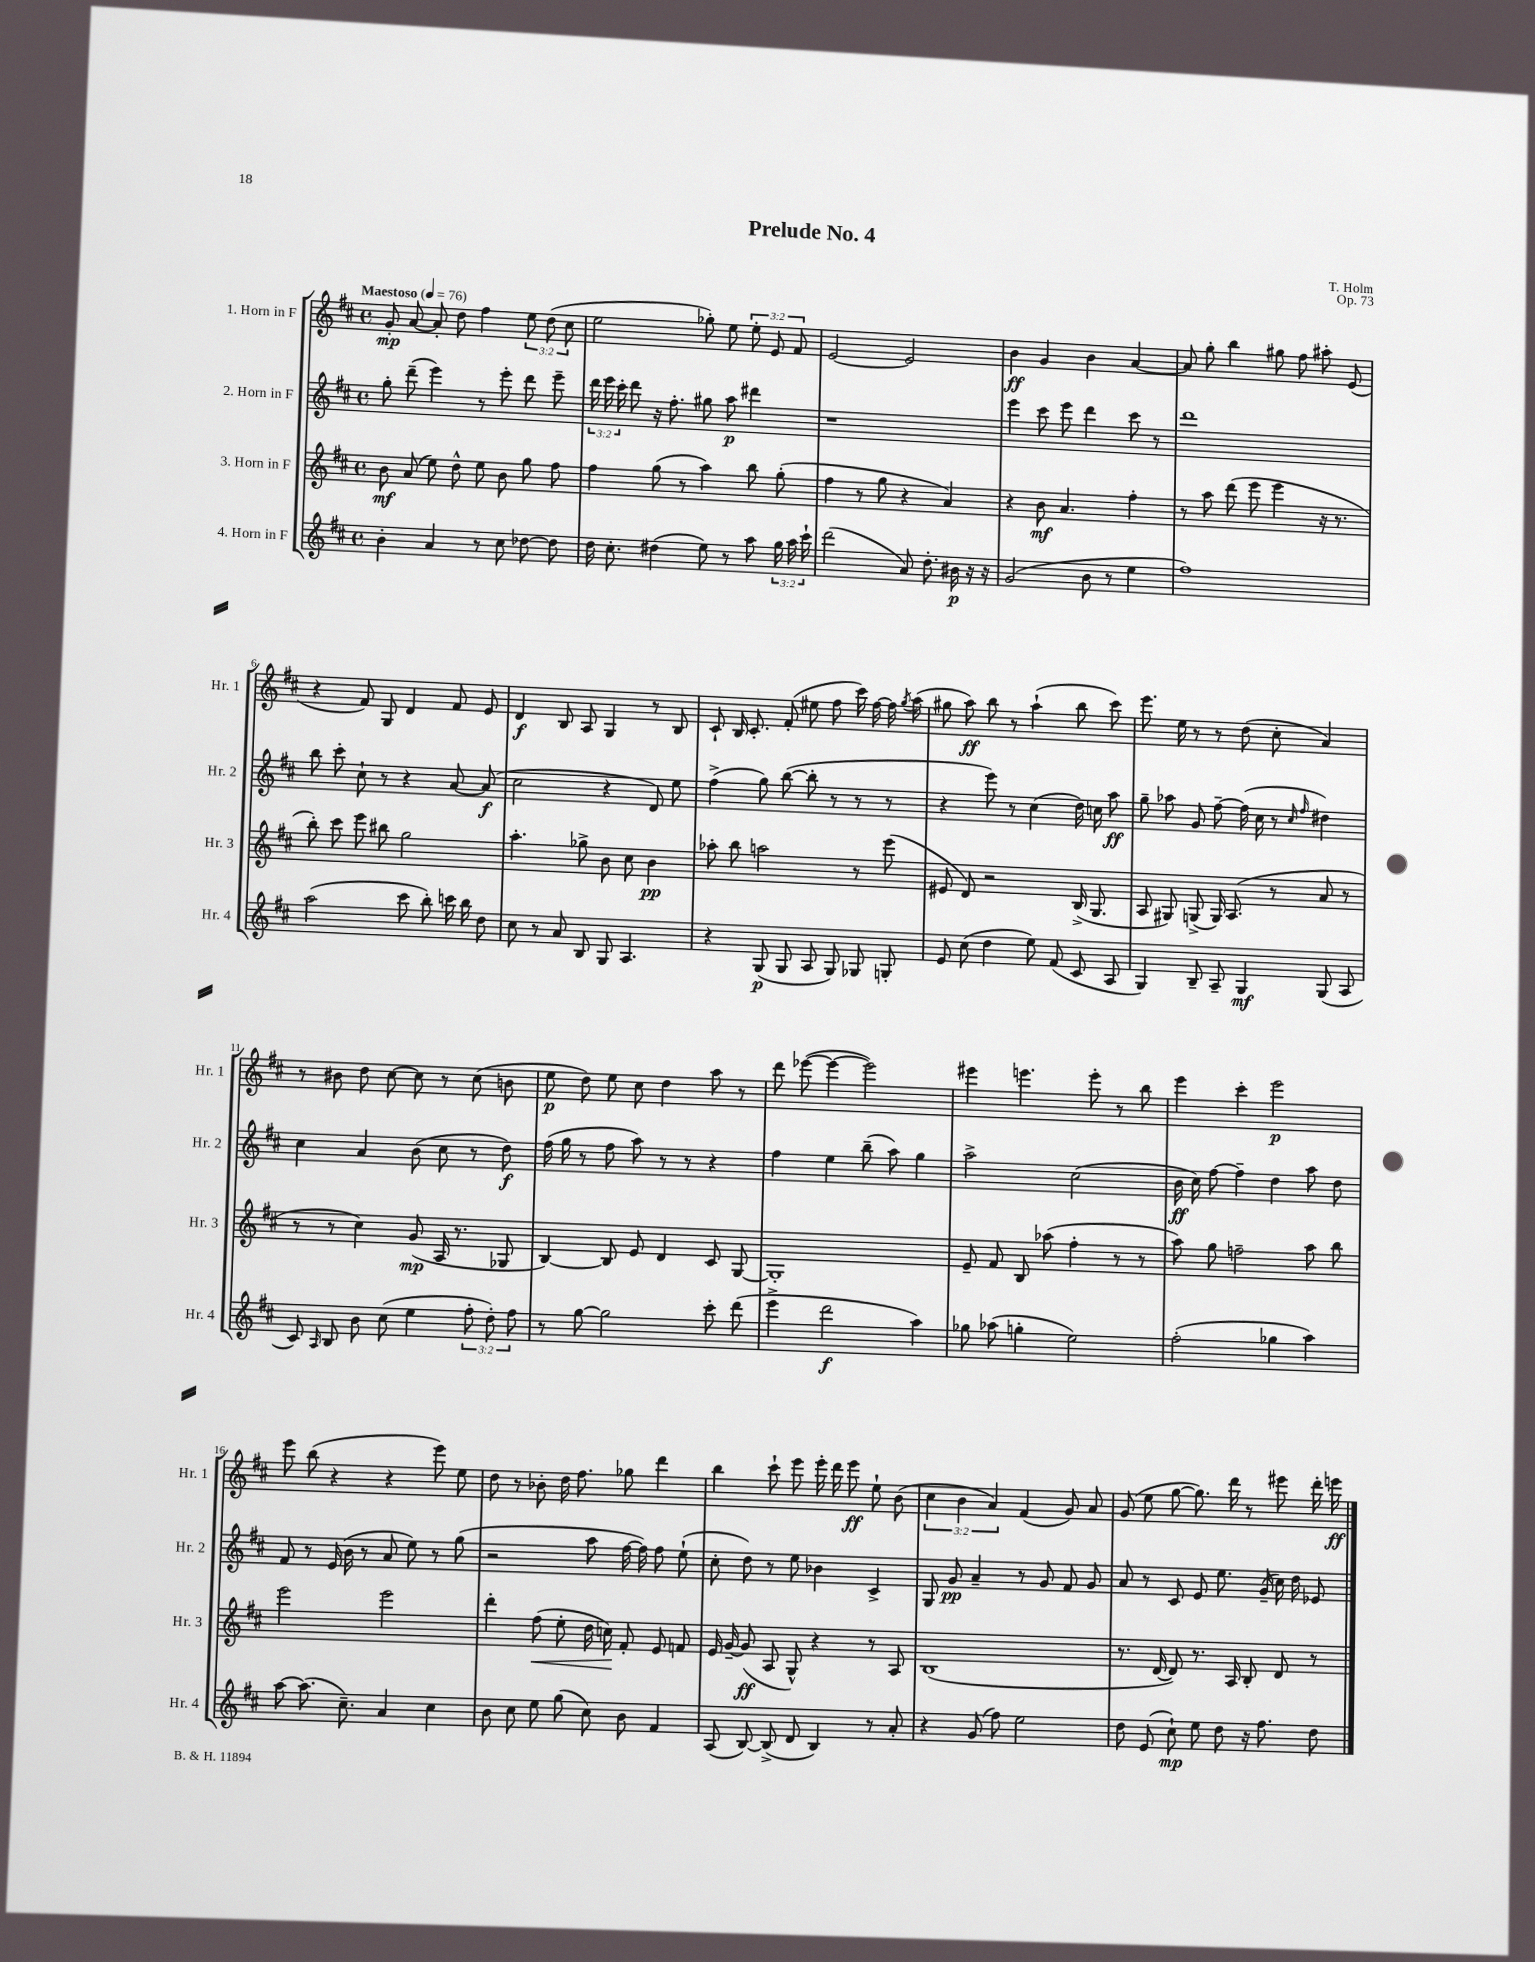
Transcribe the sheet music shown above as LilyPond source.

\header { title = "Prelude No. 4" composer = "T. Holm" opus = "Op. 73" }
<<
\new StaffGroup <<
\new Staff = "s0" \with { instrumentName = "1. Horn in F" shortInstrumentName = "Hr. 1" } {
    \clef treble \key d \major \defaultTimeSignature \time 4/4 \override Staff.TupletNumber.text = #tuplet-number::calc-fraction-text \tempo "Maestoso" 4 = 76
    \autoBeamOff g'8-.\mp a'8~ a'8-. d''8 fis''4 \tuplet 3/2 { e''8 d''8( cis''8 } |
    e''2 ges''8-.) e''8 \tuplet 3/2 { e''8-. e'8 fis'8 } |
    e'2~ e'2 |
    b'4\ff g'4 b'4 a'4~ |
    a'8 g''8-. b''4 gis''8 fis''8 ais''8-. e'8( |
    r4 fis'8) g8 d'4 fis'8 e'8 |
    d'4\f b8 a8 g4 r8 b8 |
    cis'8-! b16 cis'8.-. fis'8-.( eis''8 fis''8 cis'''16) fis''16~ fis''16 \acciaccatura { g''8 } a''16( |
    gis''8 a''8\ff) b''8 r8 a''4-!( b''8 cis'''8) |
    e'''8. e''16 r8 r8 d''8( cis''8-. a'4) |
    r8 bis'8 d''8 cis''8~ cis''8 r8 cis''8( b'8 |
    e''8\p d''8) e''8 cis''8 d''4 a''8 r8 |
    d'''8 ees'''8~( ees'''4~ ees'''2) |
    eis'''4 e'''4. e'''8-. r8 b''8 |
    e'''4 cis'''4-. e'''2\p |
    e'''8 b''8( r4 r4 e'''8) e''8 |
    d''8 r8 bes'8-. d''16 fis''8. ges''8 d'''4 |
    b''4 cis'''8-! e'''8 e'''16-. d'''16 e'''8\ff e''8-! b'8( |
    \tuplet 3/2 { cis''4 b'4 a'4) } fis'4( g'8) a'8 |
    g'8( e''8 g''8~ g''8.) d'''16 r8 eis'''8 d'''16-. e'''16\ff \bar "|." |
}
\new Staff = "s1" \with { instrumentName = "2. Horn in F" shortInstrumentName = "Hr. 2" } {
    \clef treble \key d \major \defaultTimeSignature \time 4/4 \override Staff.TupletNumber.text = #tuplet-number::calc-fraction-text
    \autoBeamOff g''8-. d'''8--( e'''4) r8 e'''8-. d'''8 e'''8-- |
    \tuplet 3/2 { d'''16 e'''16 cis'''16-. } d'''8 r16 fis''8.-. gis''8 a''8\p dis'''4 |
    r1 |
    e'''4 cis'''8 e'''8 d'''4 cis'''8 r8 |
    d'''1 |
    b''8 cis'''8-. cis''8-! r8 r4 a'8~ a'8\f( |
    cis''2 r4 d'8) e''8 |
    fis''4->( g''8) b''8~( b''8-. r8 r8 r8 |
    r4 e'''8) r8 cis''4( d''16) c''16 a''8\ff |
    g''8-- aes''8 g'8 fis''8~-- fis''16( cis''16 r8 \grace { cis''16 fis''16 } dis''4) |
    cis''4 a'4 b'8( cis''8 r8 d''8\f) |
    fis''16( g''16 r8 fis''8 a''8) r8 r8 r4 |
    fis''4 e''4 b''8--( a''8) g''4 |
    a''2-> cis''2( |
    b'16\ff cis''16) fis''8~ fis''4-- d''4 a''8 d''8 |
    fis'8 r8 e'16( b'16 r8 a'8 e''8) r8 g''8( |
    r2 a''8 fis''16~ fis''16) fis''8 e''8-!( |
    cis''8-. d''8) r8 e''8 bes'4 cis'4-> |
    g8 g'8\pp a'4-- r8 g'8 fis'8 g'8 |
    a'8 r8 cis'8 e'8 e''8. g'16--( cis''16) d''16 ees'8 \bar "|." |
}
\new Staff = "s2" \with { instrumentName = "3. Horn in F" shortInstrumentName = "Hr. 3" } {
    \clef treble \key d \major \defaultTimeSignature \time 4/4
    \autoBeamOff b'8\mf a'8( e''8) d''8-^ e''8 b'8 g''8 fis''8 |
    fis''4 g''8( r8 a''4) b''8 g''8-.( |
    fis''4 r8 g''8 r4 a'4) |
    r4 b'8\mf a'4. fis''4-. |
    r8 a''8 d'''8( e'''8 e'''4 r16 r8. |
    b''8-.) cis'''8 e'''8 bis''8 g''2 |
    a''4.-. ges''8-> b'8 cis''8 b'4\pp |
    aes''8-. b''8 a''2 r8 e'''8( |
    eis'8 d'8) r2 b16->( g8. |
    a8 gis8) g8->( g16) a8.( r8 a'8 r8 |
    r8 r8 cis''4) g'8\mp( a16 r8. ges8 |
    b4~) b8 e'8 d'4 cis'8 g8~ |
    g1-. |
    e'8-- fis'8 b8 aes''8( fis''4-. r8 r8 |
    a''8) g''8 f''2-- a''8 b''8 |
    e'''2 e'''2 |
    d'''4-. fis''8\<( e''8-. d''16 c''16\!) fis'8-. e'8 f'8 |
    e'16 g'16~-- g'8\ff( a8 g8-^) r4 r8 a8 |
    b1( |
    r8. d'16~ d'8) r8. a16 b8-. d'8 r8 \bar "|." |
}
\new Staff = "s3" \with { instrumentName = "4. Horn in F" shortInstrumentName = "Hr. 4" } {
    \clef treble \key d \major \defaultTimeSignature \time 4/4 \override Staff.TupletNumber.text = #tuplet-number::calc-fraction-text
    \autoBeamOff b'4-. a'4 r8 cis''8 des''8~ des''8 |
    d''16 cis''8.-. dis''4( e''8) r8 a''8 \tuplet 3/2 { g''16 a''16 cis'''16-! } |
    d'''2( a'8) d''8.-. bis'16\p r16 r16 |
    g'2( b'8 r8 e''4 |
    fis''1) |
    a''2( cis'''8 b''8-.) c'''16 b''16 d''8 |
    cis''8 r8 a'8 b8 g8 a4. |
    r4 g8\p( g8 a8 g8) ges8 g8-. |
    e'8 cis''8( d''4 e''8) fis'8( cis'8 a8 |
    g4) b8-- a8-- g4\mf g8( a8 |
    cis'8) \grace { a16 } b8 b'8 cis''8( e''4 \tuplet 3/2 { fis''8-. d''8-.) fis''8 } |
    r8 g''8~ g''2 cis'''8-. d'''8( |
    e'''4-> d'''2\f a''4) |
    ges''8 aes''8( g''4-. e''2) |
    fis''2-.( ges''4 a''4) |
    a''8~ a''8.( cis''8.--) a'4 cis''4 |
    b'8 cis''8 e''8 g''8( cis''8) b'8 fis'4 |
    a8( b8~) b8->( d'8 b4) r8 a'8-. |
    r4 g'8( fis''8) e''2 |
    d''8 e'8( cis''8-!\mp) e''8 d''8 r16 fis''8. d''8 \bar "|." |
}
>>
>>
